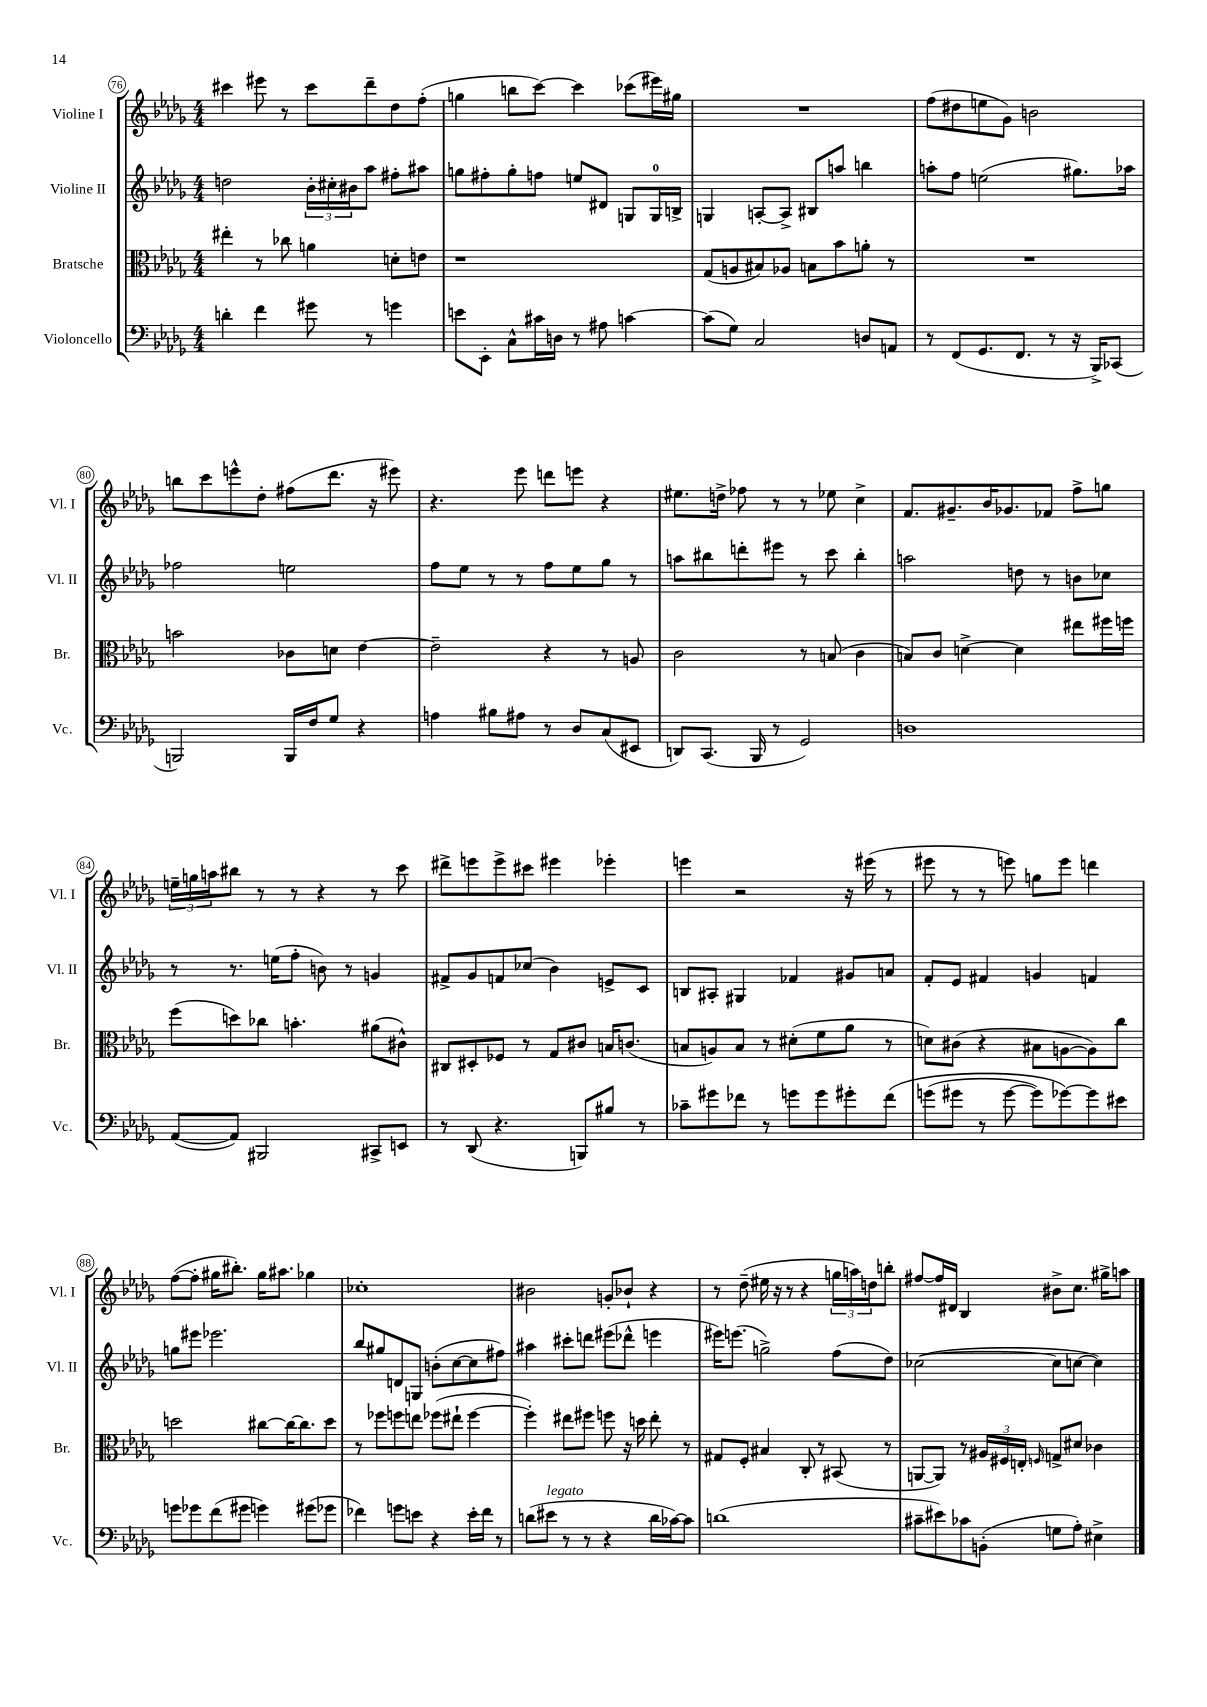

**kern	**kern	**kern	**kern
*part4	*part3	*part2	*part1
*staff4	*staff3	*staff2	*staff1
*I"Violoncello	*I"Bratsche	*I"Violine II	*I"Violine I
*I'Vc.	*I'Br.	*I'Vl. II	*I'Vl. I
*clefF4	*clefC3	*clefG2	*clefG2
*k[b-e-a-d-g-]	*k[b-e-a-d-g-]	*k[b-e-a-d-g-]	*k[b-e-a-d-g-]
*M4/4	*M4/4	*M4/4	*M4/4
=76	=76	=76	=76
4dn'\	4ee#X'\	2ddn\	4ccc#X\
4f\	8r	.	8eee#X\
.	8cc-X\	.	8r
8g#X\	4an\	24b-'\LL	8ccc#\L
.	.	24cc#X'\	.
.	.	24b#X\J	.
8r	.	8aa-\J	8ddd-~\
4gn\	8dn'\L	8ff#X'\L	8dd-\
.	8en\J	8aa#X\J	(8ff'\J
=77	=77	=77	=77
8en\L	1r	8ggn\L	4ggn\
8EE-'\J	.	8ff#X'\	.
8C^^\L	.	8gg'\	8bbn\L
16c#X\L	.	8ffn\J	[8ccc\J)
16Dn\JJ	.	.	.
8r	.	8een/L	4ccc\]
8A#X\	.	8d#X/J	.
[4cn\	.	8Gn/L	(8ccc-X\L
.	.	16G/L	16eee#X\L)
.	.	16Bn^/JJ	16gg#X\JJ
=78	=78	=78	=78
(8c\L]	(8G-/L	4Gn/	1r
8G-\J)	8An/	.	.
2C/	8B#X/)	[8An'/L	.
.	8A-X/J	8A^/J]	.
.	8Bn\L	8B#X/L	.
.	8b-\	8aan/J	.
8Dn/L	8an'\J	4bbn\	.
8AAn/J	8r	.	.
=79	=79	=79	=79
8r	1r	8aan'\L	(8ff\L
(8FF/L	.	8ff\J	8dd#X\
8.GG-/	.	(2een\	8een\
.	.	.	8g-\J)
8.FF/J	.	.	.
.	.	.	2bn\
8r	.	.	.
16r	.	8.gg#X\L)	.
16BBB-^/KL)	.	.	.
(8CC-X/J	.	.	.
.	.	16aa-X\Jk	.
!!LO:LB:g=z
=80	=80	=80	=80
2BBBn/)	2bn\	2ff-X\	8bbn\L
.	.	.	8ccc\
.	.	.	8eeen^^\
.	.	.	8dd-'\J
16BBB/LL	8c-X\L	2een\	(8ff#X\L
16F/J	.	.	.
8G-/J	8dn\J	.	8.ddd-\J
4r	[4e-\	.	.
.	.	.	16r
.	.	.	8eee#X\)
=81	=81	=81	=81
4An\	2e-~\]	8ff\L	4.r
.	.	8ee-\J	.
8B#X\L	.	8r	.
8A#X\J	.	8r	8eee-\
8r	4r	8ff\L	8dddn\L
8D-/L	.	8ee-\	8eeen\J
(8C/	8r	8gg-\J	4r
8EE#X/J	8An/	8r	.
=82	=82	=82	=82
8DDn/L)	2c\	8aan\L	8.ee#X\L
(8.CC/J	.	8bb#X\	.
.	.	.	16ddn^\Jk
.	.	8dddn'\	8ff-X\
16BBB-/	.	.	.
8r	.	8eee#X\J	8r
2GG-/)	8r	8r	8r
.	(8Bn/	8ccc\	8ee-X\
.	4c\	4bb#'\	4cc^\
=83	=83	=83	=83
1Dn	8Bn/L)	2aan\	8.f/L
.	8c/J	.	.
.	.	.	8.g#X~/
.	[4dn^\	.	.
.	.	.	16b-/K
.	.	.	8.g-X/
.	4d\]	8ddn\	.
.	.	8r	8f-X/J
.	8ee#X\L	8bn\L	8ff^\L
.	16ff#X\L	8cc-X\J	8ggn\J
.	16ffn\JJ	.	.
!!LO:LB:g=z
=84	=84	=84	=84
([8AA-/L	(8ff\L	8r	24een~\LL
.	.	.	24ggn\
.	.	.	24aan\J
8AA-/J])	8ddn\)	8.r	8bb#X\J
2BBB#X/	8cc-X\J	.	8r
.	.	(16een\KL	.
.	4.bn'\	8ff'\J	8r
.	.	8bn\)	4r
.	.	8r	.
8CC#X^/L	(8a#X\L	4gn/	8r
8EEn/J	8c#X^^\J)	.	8ccc\
=85	=85	=85	=85
8r	8C#X/L	8f#X^/L	8ddd#X^\L
(8DD-/	8D#X'/	8g-/	8eeen\
4.r	8F-X/J	8fn/	8eee^\
.	8r	(8cc-X/J	8ccc#X\J
.	8G-/L	4b-\)	4eee#X\
8BBBn/L)	8c#X/J	.	.
8B#X/J	16Bn/KL	8en^/L	4eee-X'\
.	(8.cn/J	.	.
8r	.	8c/J	.
=86	=86	=86	=86
8c-X~\L	8Bn/L	8Bn/L	4eeen\
8g#X\	8An/)	8A#X'/J	.
8f-X\J	8B/J	4G#X/	2r
8r	8r	.	.
8gn\L	(8d#X'\L	4f-X/	.
8g\	8f\	.	.
8g#X'\	8a-\J	8g#X/L	16r
.	.	.	(16eee#X\
(8f-\J	8r	8an/J	8r
=87	=87	=87	=87
(8gn\L	8dn\L)	8f'/L	8eee#X\
8g#X\J	(8c#X\J	8e-/J	8r
8r	4r	4f#X/	8r
[8g#\	.	.	8eeen\)
8g#\L])	8B#X\L	4gn/	8ggn\L
[8g-X\)	[8An\	.	8eee\J
8g-\]	8A\])	4fn/	4dddn\
8e#X\J	8cc\J	.	.
!!LO:LB:g=z
=88	=88	=88	=88
8gn\L	2ddn\	8ggn\L	([8ff\L
8g-X\	.	8eee#X\J	8ff'\J]
(8f\	.	2.eee-X\	16gg#X\KL
.	.	.	8.bb#X'\J)
8g#X\J	.	.	.
4gn\)	[8cc#X\L	.	16gg#\KL
.	.	.	8.aa#X\J
.	16cc#\K_	.	.
.	8.cc#\]	.	.
(8g#X\L	.	.	4gg-X\
8g-X\J	8dd\J	.	.
=89	=89	=89	=89
4f-X\)	8r	8bb-/L	1cc-X'
.	8ff-X\L	8gg#X/	.
8gn\L	8ffn\	8dn/	.
8en\J	8een\J	8Gn/J	.
4r	(8ff-X\L	(8bn'\L	.
.	8ee#X`\J	[8cc\	.
16e'\LL	[4ff-\	8cc\]	.
16f-\JJ	.	.	.
8r	.	8ff#X\J)	.
=90	=90	=90	=90
(8dn\L	4ff-'\])	4aa#X\	2b#X\
!LO:TX:a:i:t=legato	!	!	!
8e#X\J	.	.	.
8r	8ee#X\L	8ccc#X'\L	.
8r	8ff#X\J	8dddn\J	.
4r	8ffn\	(8eee#X\L	8gn'/L
.	16r	8ddd-X^^\J	8b-X`/J
.	16ddn\	.	.
16d\LL	8ee#'\	4eeen\	4r
[16c-X\J)	.	.	.
8c-\J]	8r	.	.
=91	=91	=91	=91
(1dn	8G#X/L	16eee#X\KL)	8r
.	.	(8.eeen\J	.
.	8F'/J	.	(8dd-~\
.	4B#X/	2ggn^\)	16ee#X\
.	.	.	16r
.	.	.	8r
.	8C'/	.	4r
.	8r	.	.
.	(8BB#X/	(8ff\L	24ggn\LL
.	.	.	24aan\)
.	.	.	24ddn\J
.	8r	8dd-\J)	8bbn'\J
=92	=92	=92	=92
8c#X~\L	[8AAn/L	([2cc-X\	[8ff#X/L
8e#X\)	8AA/J])	.	16ff#/L]
.	.	.	16d#X/JJ
8c-X\	8r	.	4B-/
(8BBn'\J	24A#X/LL	.	.
.	24F#X/	.	.
.	24En'/JJ	.	.
.	16qqFn/	.	.
8Gn\L	8Gn^/L	8cc-\L]	8b#X^\L
8A-'\J)	8d#X/J	[8ccn\J	8.cc\J
4E#X^\	4c-X\	4cc\])	.
.	.	.	16gg#X^\KL
.	.	.	8aan\J
==	==	==	==
*-	*-	*-	*-
